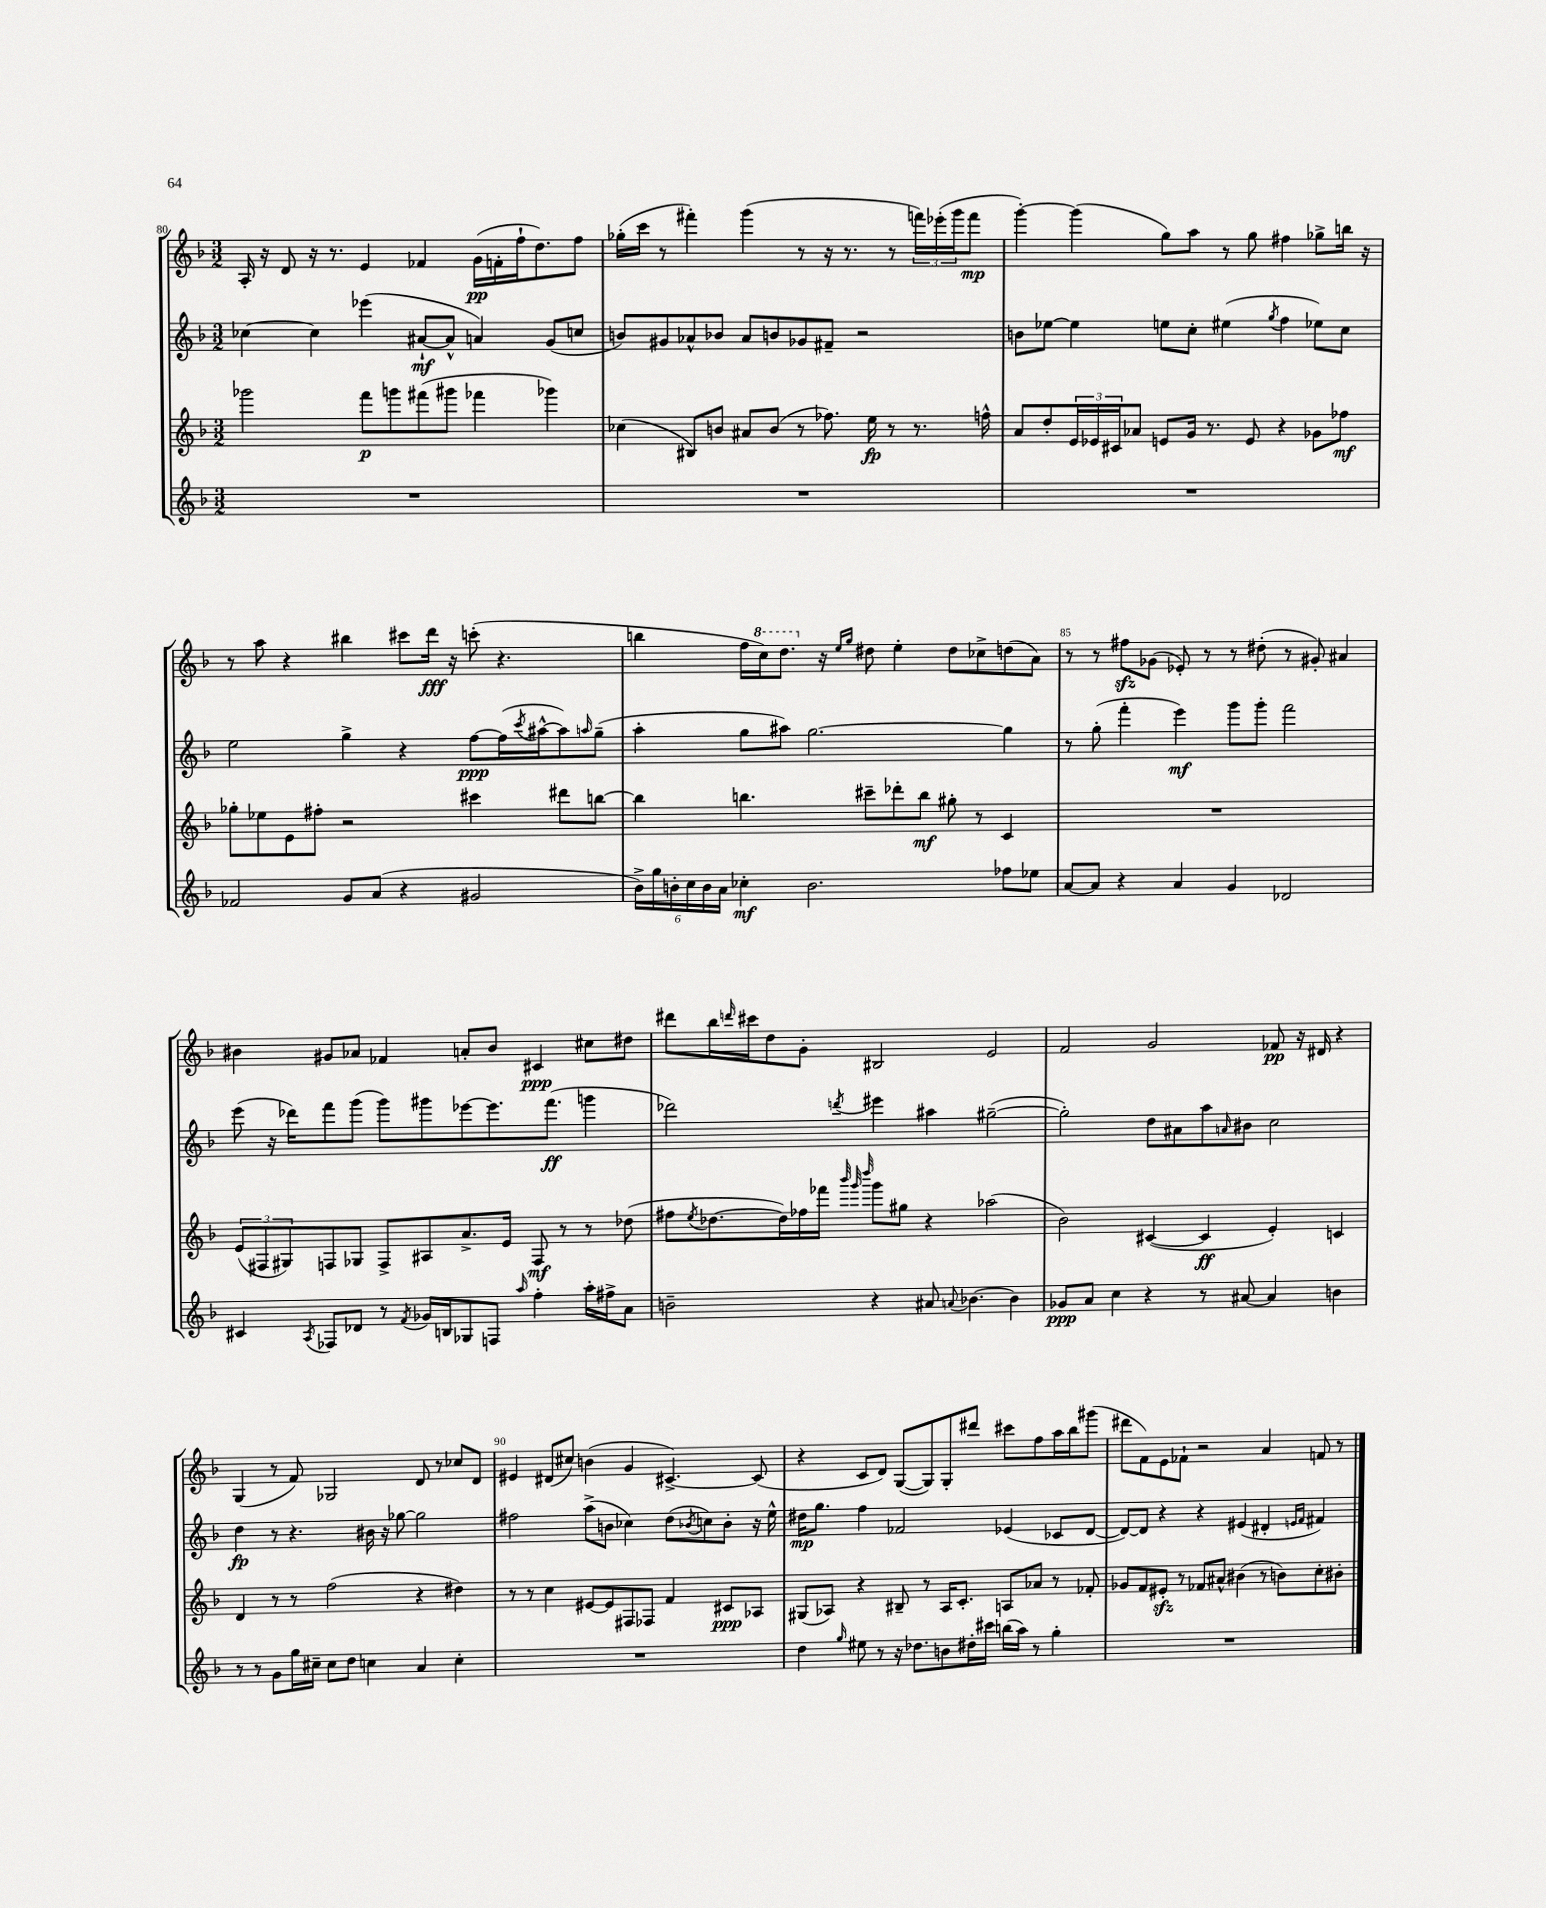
<<
\new StaffGroup <<
\new Staff = "s0" {
    \clef treble \key f \major \numericTimeSignature \time 3/2
    a16-. r16 d'8 r16 r8. e'4 fes'4 g'16\pp( f'16-. f''16-! d''8.) f''8 |
    ges''16-.( c'''16 r8 fis'''4-.) g'''4( r8 r16 r8. r8 \tuplet 3/2 { f'''16) ees'''16-.( g'''16 } f'''8\mp |
    g'''4~-.) g'''4( g''8) a''8 r8 g''8 fis''4 ges''8-> b''16 r16 |
    r8 a''8 r4 bis''4 cis'''8 d'''16\fff r16 c'''8-.( r4. |
    b''4 f''16 \ottava #1 c'''16) d'''8. \ottava #0 r16 \grace { e''16 g''16 } dis''8 e''4-. dis''8 ces''8-> d''8( a'8) |
    r8 r8 fis''8\sfz ges'8( ees'8-.) r8 r8 dis''8-.( r8 gis'8-.) ais'4 |
    bis'4 gis'8 aes'8 fes'4 a'8-. bis'8 cis'4\ppp cis''8 dis''8 |
    dis'''8 bes''16 \grace { d'''16 } cis'''16 d''8 g'8-. bis2 e'2 |
    f'2 g'2 fes'8\pp r16 dis'16 r4 |
    g4( r8 f'8) ges2 d'8 r8 ces''8 d'8 |
    eis'4 dis'8( cis''8) b'4( g'4 cis'4.~->) cis'8( |
    r4 c'8 d'8) g8~( g8) g8-. dis'''8 cis'''8 f''8 a''16 bes''16 gis'''8( |
    dis'''8 f'8) e'8 fes'8-! r2 a'4 f'8 r8 \bar "|." |
}
\new Staff = "s1" {
    \clef treble \key f \major \numericTimeSignature \time 3/2
    ces''4~ ces''4 ees'''4( ais'8~-!\mf ais'8-^ a'4) g'8( c''8 |
    b'8) gis'8 aes'8-^ bes'8 aes'8 b'8 ges'8 fis'8-- r2 |
    b'8 ees''8~ ees''4 e''8 c''8-. eis''4( \acciaccatura { g''8 } f''4 ees''8) c''8 |
    e''2 g''4-> r4 f''8~\ppp f''16( \acciaccatura { c'''8 } ais''16~-^ ais''8) \grace { a''16 } g''8--( |
    a''4-. g''8 ais''8) g''2.~ g''4 |
    r8 g''8-.( f'''4-. e'''4\mf) g'''8 g'''8-. f'''2 |
    e'''8( r16 des'''16) f'''8 g'''8( g'''8) gis'''8 ees'''8~ ees'''8. f'''8.\ff( g'''4 |
    des'''2) \acciaccatura { d'''8 } eis'''4 ais''4 gis''2~--( |
    gis''2-.) d''8 ais'8 a''8 \grace { a'16 } bis'8 c''2 |
    d''4\fp r8 r4. bis'16 r16 ges''8~ ges''2 |
    fis''2 a''8->( b'8 ces''4) d''8( \acciaccatura { bes'8 } c''8) bes'8-. r16 e''16-^ |
    dis''16\mp g''8. f''4 fes'2 ees'4( ces'8 d'8~ |
    d'8~) d'8 r4 r4 eis'4( dis'4-. \grace { e'16 f'16 } fis'4) \bar "|." |
}
\new Staff = "s2" {
    \clef treble \key f \major \numericTimeSignature \time 3/2
    ges'''2 f'''8\p g'''8 fis'''8( gis'''8 fes'''4 ges'''4) |
    ces''4( bis8) b'8 ais'8 b'8( r8 fes''8.) e''16\fp r8 r8. f''16-^ |
    a'8 d''8-. \tuplet 3/2 { e'16 ees'16 cis'16 } aes'8 e'8 g'16 r8. e'8 r4 ges'8 fes''8\mf |
    ges''8-. ees''8 e'8 fis''8-. r2 cis'''4 dis'''8 b''8~ |
    b''4 b''4. cis'''8-- des'''8-. b''8\mf gis''8-. r8 c'4 |
    R1. |
    \tuplet 3/2 { e'8( fis8 gis8) } f8 ges8 f8-> ais8 a'8.-> e'16 f8\mf r8 r8 des''8( |
    fis''8 \acciaccatura { e''8 } des''8.~ des''16) fes''16 fes'''16 \grace { bes'''32 g'''32 d''''32 } g'''8 gis''8 r4 aes''2( |
    bes'2) cis'4~( cis'4\ff e'4-.) c'4 |
    d'4 r8 r8 f''2( r4 dis''4) |
    r8 r8 c''4 eis'8~ eis'8 fis8 fes8 f'4 cis'8\ppp aes8 |
    gis8( aes8) r4 bis8-- r8 aes16 c'8.-. a8 aes'8 r8 fes'8-. |
    ges'8 f'8 eis'8-.\sfz r8 fes'8 ais'8-^ bis'4( r8 b'8) c''8-. bis'8-. \bar "|." |
}
\new Staff = "s3" {
    \clef treble \key f \major \numericTimeSignature \time 3/2
    R1. |
    R1. |
    R1. |
    fes'2 g'8 a'8( r4 gis'2 |
    \tuplet 6/4 { bes'16->) g''16 b'16-. c''16 b'16 a'16 } ces''4-.\mf b'2. fes''8 ees''8 |
    a'8~ a'8 r4 a'4 g'4 des'2 |
    cis'4 \acciaccatura { a8 } fes8 des'8 r8 \acciaccatura { f'8 } ges'16 b16 ges8 f8 \grace { a''16 } f''4-. a''16-. fis''16-> a'8 |
    b'2-- r4 ais'8 \appoggiatura { a'8 } bes'4.~ bes'4 |
    ges'8\ppp a'8 c''4 r4 r8 ais'8~ ais'4 b'4 |
    r8 r8 g'8 g''16 cis''16-- cis''8 d''8 c''4 a'4 c''4-. |
    R1. |
    d''4 \grace { g''16 } eis''8 r8 r16 des''8. b'8 dis''16-. cis'''16 b''16( a''16) r8 g''4-. |
    R1. \bar "|." |
}
>>
>>
\layout { \context { \Score currentBarNumber = #80 \override BarNumber.break-visibility = ##(#f #t #t) barNumberVisibility = #(every-nth-bar-number-visible 5) } }
